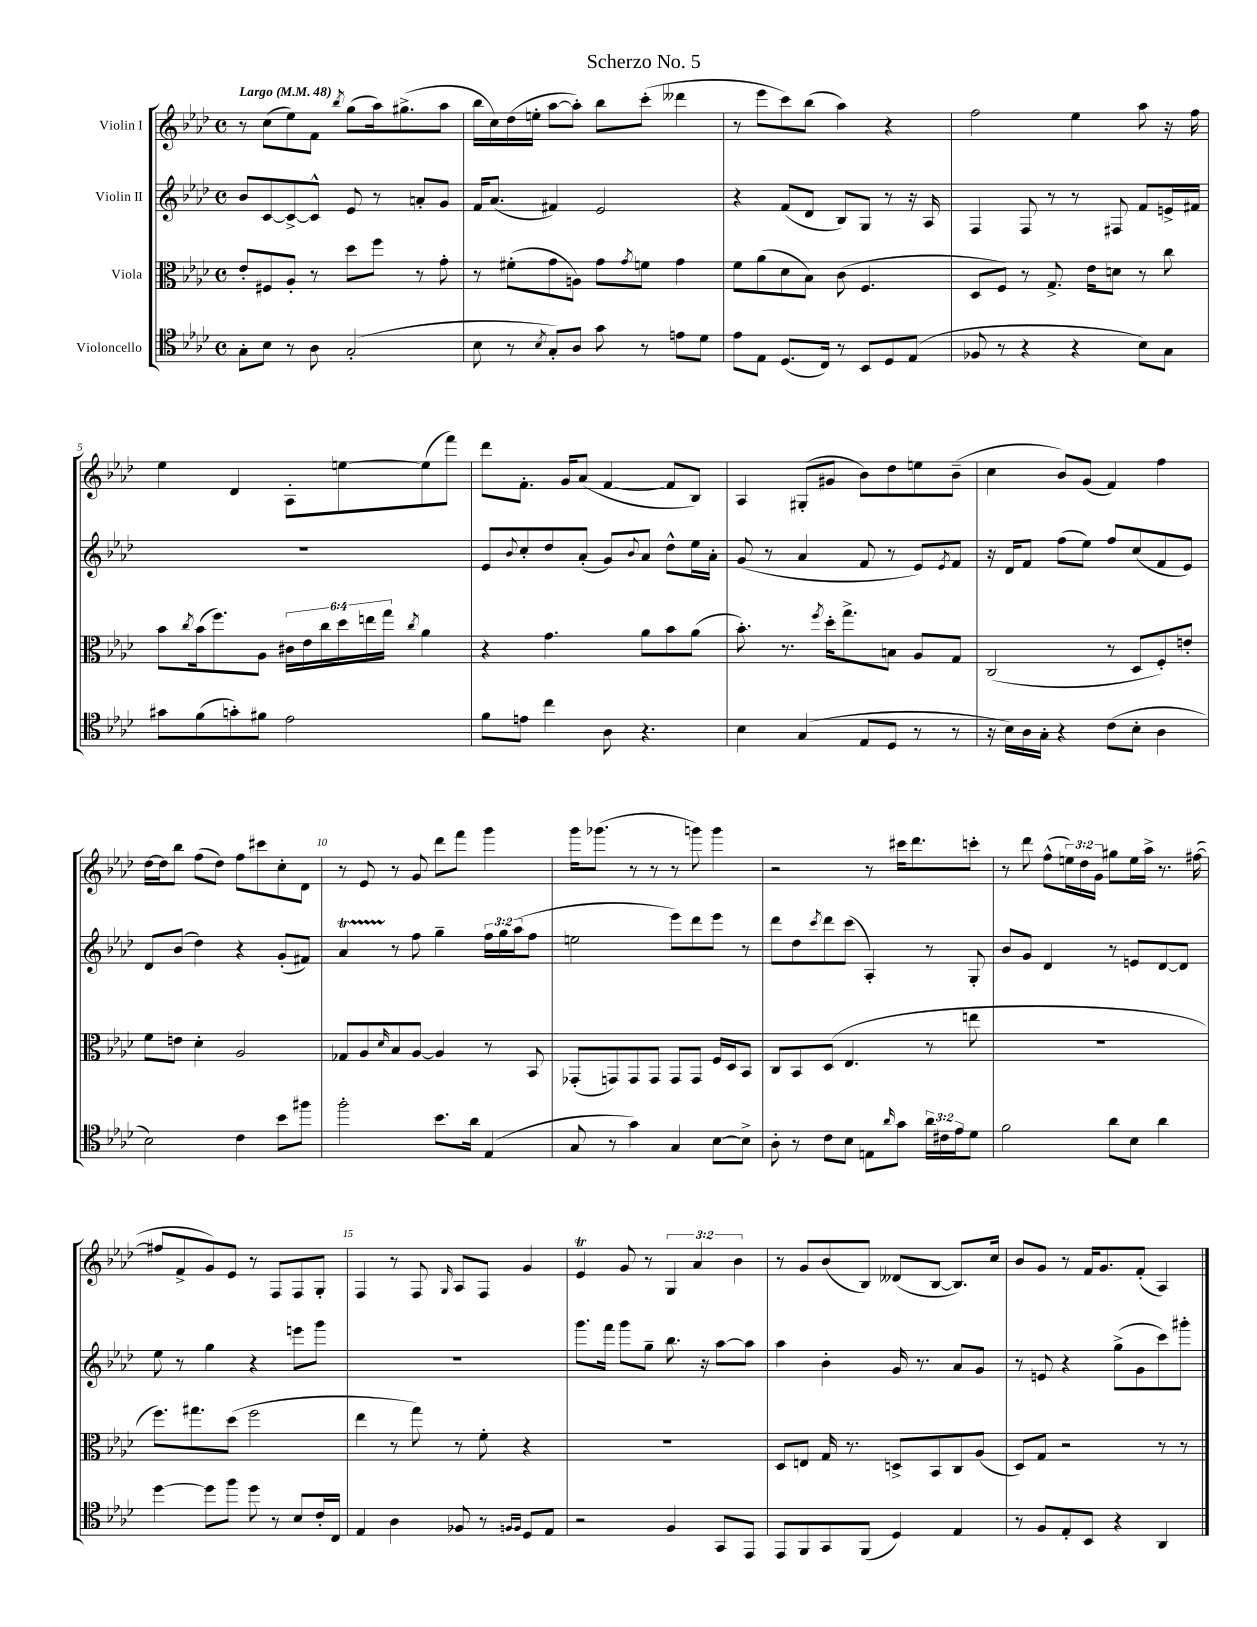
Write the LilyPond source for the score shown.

\header { title = "Scherzo No. 5" }
<<
\new StaffGroup <<
\new Staff = "s0" \with { instrumentName = "Violin I" } {
    \clef treble \key aes \major \defaultTimeSignature \time 4/4 \override Staff.TupletNumber.text = #tuplet-number::calc-fraction-text \tempo "Largo" 4 = 48
    r8 c''8( ees''8) f'8 \acciaccatura { bes''8 } g''8( aes''16) gis''8.->( aes''8 |
    bes''16 c''16) des''16( e''16-. aes''8~ aes''8-.) bes''8 c'''8-.( deses'''4 |
    r8 ees'''8 c'''8) bes''8( aes''4) r4 |
    f''2 ees''4 aes''8 r16 f''16 |
    ees''4 des'4 aes8-. e''8~ e''8( f'''8) |
    des'''8 f'8.-. g'16 aes'8( f'4~ f'8 bes8) |
    aes4 gis8-.( gis'8 bes'8) des''8 e''8 bes'8--( |
    c''4 bes'8) g'8( f'4) f''4 |
    des''16~ des''16 bes''8 f''8( des''8) f''8 cis'''8 c''8-. des'8 |
    r8 ees'8 r8 g'8 des'''8 f'''8 g'''4 |
    g'''16 ges'''8.( r8 r8 r8 g'''8) g'''4 |
    r2 r8 cis'''16 des'''8. c'''8-. |
    r8 des'''8 f''8-^( \tuplet 3/2 { e''16) des''16 g'16 } gis''8 e''16 aes''16-> r8. fis''16~( |
    fis''8 f'8-> g'8) ees'8 r8 f8 f8 g8-. |
    f4 r8 f8 \grace { g16 } aes8 f8 g'4 |
    ees'4\trill g'8 r8 \tuplet 3/2 { g4 aes'4 bes'4 } |
    r8 g'8 bes'8( bes8) deses'8( bes8~ bes8.) c''16 |
    bes'8 g'8 r8 f'16 g'8. f'8-.( aes4) \bar "|." |
}
\new Staff = "s1" \with { instrumentName = "Violin II" } {
    \clef treble \key aes \major \defaultTimeSignature \time 4/4 \override Staff.TupletNumber.text = #tuplet-number::calc-fraction-text
    bes'8 c'8~ c'8~-> c'8-^ ees'8 r8 a'8-. g'8 |
    f'16 aes'8.( fis'4) ees'2 |
    r4 f'8( des'8 bes8) g8 r8 r16 aes16 |
    f4 f8 r8 r8 fis8 f'8 e'16-> fis'16 |
    R1 |
    ees'8 \appoggiatura { bes'8 } c''8-. des''8 aes'8-.( g'8) \appoggiatura { bes'8 } aes'8 des''8-^ ees''16 aes'16-. |
    g'8( r8 aes'4 f'8 r8 ees'8) \acciaccatura { ees'8 } f'8 |
    r16 des'16 f'8 f''8( ees''8) f''8 c''8( f'8 ees'8) |
    des'8 bes'8( des''4) r4 g'8-.( fis'8) |
    aes'4\startTrillSpan r8\stopTrillSpan f''8 g''4-- \tuplet 3/2 { f''16 g''16 aes''16( } f''8 |
    e''2 ees'''8) des'''8 ees'''8 r8 |
    des'''8 des''8 \acciaccatura { c'''8 } des'''8 c'''8( aes4-.) r8 g8-. |
    bes'8 g'8 des'4 r8 e'8 des'8~ des'8 |
    ees''8 r8 g''4 r4 e'''8 g'''8 |
    R1 |
    g'''8. f'''16 g'''8 g''8-- bes''8. r16 aes''8~ aes''8 |
    aes''4 bes'4-. g'16 r8. aes'8 g'8 |
    r8 e'8 r4 g''8->( g'8 c'''8) gis'''8-. \bar "|." |
}
\new Staff = "s2" \with { instrumentName = "Viola" } {
    \clef alto \key aes \major \defaultTimeSignature \time 4/4 \override Staff.TupletNumber.text = #tuplet-number::calc-fraction-text
    ees'8-. fis8 aes8-. r8 des''8 f''8 r8 g'8-. |
    r8 fis'8-.( g'8 a8) g'8 \acciaccatura { g'8 } f'8 g'4 |
    f'8 aes'8( des'8 bes8) c'8( f4. |
    des8 f8) r8 g8.-> ees'16 d'8 r8 c''8 |
    bes'8 \acciaccatura { c''8 } bes'16( f''8.) aes8 \tuplet 6/4 { cis'16 ees'16 c''16 des''16 e''16 g''16 } \acciaccatura { c''8 } aes'4 |
    r4 g'4. aes'8 bes'8 aes'8( |
    bes'8.-.) r8. \acciaccatura { f''8 } des''16-. g''8.-> b8 aes8 g8 |
    c2( r8 des8 f8-.) e'8-. |
    f'8 e'8 des'4-. aes2 |
    ges8 aes8 \grace { des'16 } bes8 aes8~ aes4 r8 bes,8 |
    ges,8-.( g,8) g,8 g,8 g,8 g,8 f16 des16 bes,8 |
    c8 bes,8 des8( ees4. r8 e''8 |
    R1 |
    f''8.) gis''8. des''8( f''2 |
    ees''4 r8 g''8) r8 f'8-. r4 |
    R1 |
    des8 e8 g16 r8. d8-> bes,8 c8 aes8( |
    des8) g8 r2 r8 r8 \bar "|." |
}
\new Staff = "s3" \with { instrumentName = "Violoncello" } {
    \clef tenor \key aes \major \defaultTimeSignature \time 4/4 \override Staff.TupletNumber.text = #tuplet-number::calc-fraction-text
    g8-. bes8 r8 aes8 g2-.( |
    bes8 r8 \acciaccatura { bes8 } g8-.) aes8 g'8 r8 e'8 des'8 |
    ees'8 ees8 des8.( c16) r8 bes,8 des8 ees8( |
    fes8 r8 r4 r4 bes8) g8 |
    gis'8 f'8( g'8-.) fis'8 ees'2 |
    f'8 e'8 c''4 aes8 r4. |
    bes4 g4( ees8 des8 r8 r8 |
    r16 bes16) aes16 g16-. r4 c'8( bes8-. aes4 |
    bes2) c'4 bes'8 fis''8 |
    f''2-. bes'8. aes'16 ees4( |
    g8 r8 g'4) g4 bes8~ bes8-> |
    aes8-. r8 c'8 bes8 e8 \grace { aes'16 } g'8 \tuplet 3/2 { aes'16 cis'16 ees'16 } des'8 |
    f'2 aes'8 bes8 aes'4 |
    des''4~ des''8 f''8 des''8 r8 bes8 c'16-. c16 |
    ees4 aes4 fes8 r8 \grace { f16 f16 } des8 ees8 |
    r2 f4 g,8 ees,8 |
    ees,8 f,8 g,8 f,8( des4) ees4 |
    r8 f8 ees8-. bes,8 r4 aes,4 \bar "|." |
}
>>
>>
\layout { \context { \Score \override BarNumber.break-visibility = ##(#f #t #t) barNumberVisibility = #(every-nth-bar-number-visible 5) } }
